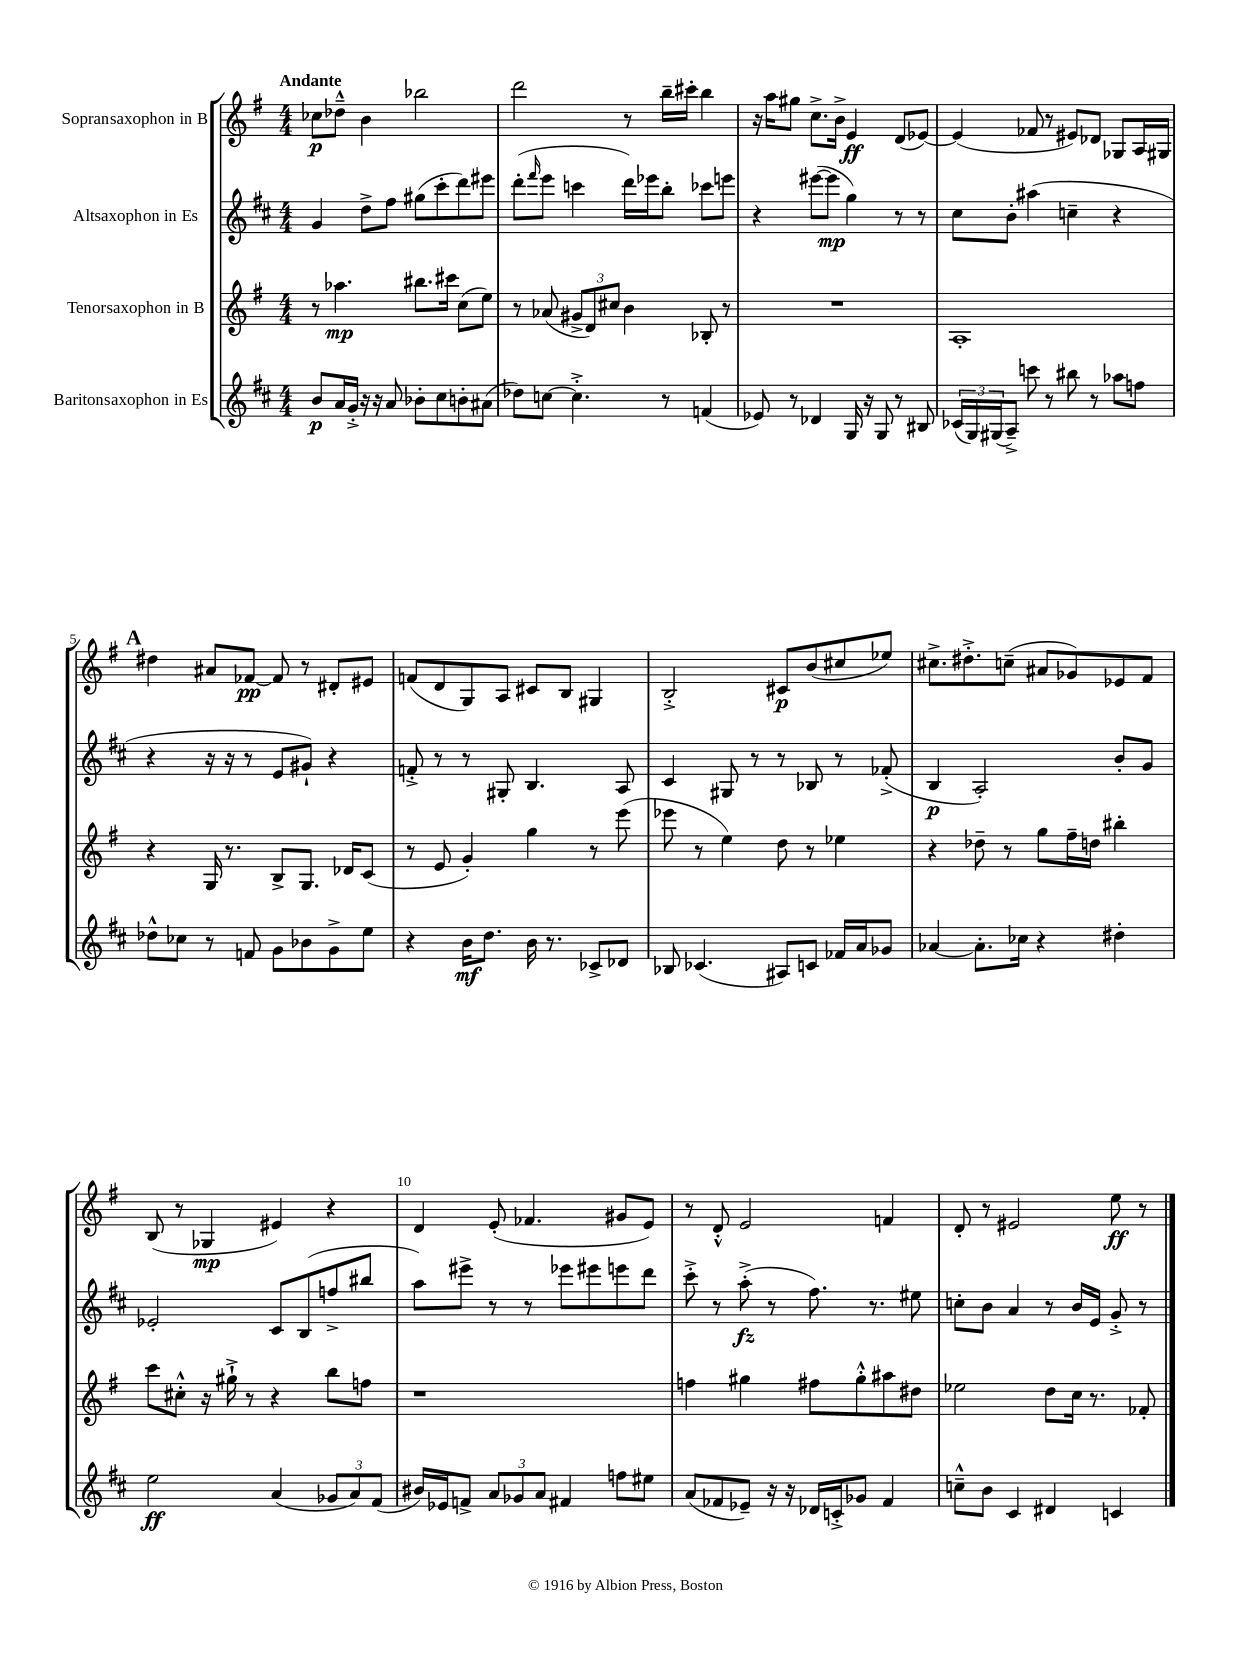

**kern	**kern	**kern	**kern
*staff4	*staff3	*staff2	*staff1
*clefG2	*clefG2	*clefG2	*clefG2
*k[f#c#]	*k[f#]	*k[f#c#]	*k[f#]
*M4/4	*M4/4	*M4/4	*M4/4
8b/L	8r	4g/	8cc-\L
16a/L	4.aa-\	.	8dd-~^^\J
16g'^/JJ	.	.	.
16r	.	8dd^\L	4b\
16r	.	.	.
8a/	.	8ff#\J	.
8b-'\L	8.bb#\L	(8gg#\L	2bb-\
8cc#\	.	8ccc#'\	.
.	16ccc#\Jk	.	.
8b'\	(8cc\L	8ddd\)	.
(8a#\J	8ee\J)	8eee#\J	.
=	=	=	=
8dd-\L)	8r	(8ddd'\L	2ddd\
.	.	16qqfff#/	.
[8cc\J	(8a-/	8eee\J	.
4.cc'^\]	12g#^/L	4ccc\	.
.	12d/)	.	.
.	12cc#/J	.	.
.	4b\	16ddd\LL)	8r
.	.	16eee-\J	.
8r	.	8bb'\J	16bb~\LL
.	.	.	16ccc#'\JJ
(4f/	8B-'/	8ccc-\L	4bb\
.	8r	8eee\J	.
=	=	=	=
8e-/)	1r	4r	16r
.	.	.	16aa\LK
8r	.	.	8gg#\J
4d-/	.	([8eee#\L	8.cc^\L
.	.	8eee#\]J	.
.	.	.	16b^\Jk
16G/	.	4gg\)	4e/
16r	.	.	.
8G/	.	.	.
8r	.	8r	(8d/L
8B#/	.	8r	[8e-/J)
=	=	=	=
(24c-/LL	1A'	8cc#\L	(4e-/]
24G/)	.	.	.
(24G#/J	.	.	.
8A~^/J)	.	8b'\J	.
8ccc\	.	(4aa#\	8f-/
8r	.	.	8r
8bb#\	.	4cc~\	8e#/L)
8r	.	.	8d-/J
8aa-\L	.	4r	8G-/L
8ff\J	.	.	16A/L
.	.	.	16G#/JJ
=	=	=	=
8dd-^^\L	4r	4r	4dd#\
8cc-\J	.	.	.
8r	16G/	16r	8a#/L
.	8.r	16r	.
8f/	.	8r	[8f-/J
8g\L	8B^/L	8e/L	8f-/]
8b-\	8.G/J	8g#`/J)	8r
8g^\	.	4r	8d#'/L
.	16d-/LK	.	.
8ee\J	(8c/J	.	8e#/J
=	=	=	=
4r	8r	8f'^/	(8f/L
.	8e/	8r	8d/
16b\LK	4g'/)	8r	8G/)
8.dd\J	.	.	.
.	.	8G#'/	8A/J
16b\	4gg\	4.B/	8c#/L
8.r	.	.	.
.	.	.	8B/J
8c-^/L	8r	.	4G#/
8d-/J	(8eee\	8A/	.
=	=	=	=
8B-/	8eee-\	4c#/	2B'^/
(4.c-/	8r	.	.
.	4ee\)	8G#/	.
.	.	8r	.
8A#/L)	8dd\	8r	8c#/L
8c/J	8r	8B-/	(8b/
16f-/LL	4ee-\	8r	8cc#/
16a/J	.	.	.
8g-/J	.	(8f-'^/	8ee-/J)
=	=	=	=
[4a-/	4r	4B/	8.cc#^\L
.	.	.	8.dd#'^\
8.a-'\]L	8dd-~\	2A'/)	.
.	8r	.	(8cc~\J
16cc-\Jk	.	.	.
4r	8gg\L	.	8a#/L
.	16ff#~\L	.	8g-/)
.	16dd\JJ	.	.
4dd#'\	4bb#'\	8b'/L	8e-/
.	.	8g/J	8f#/J
=	=	=	=
2ee\	8ccc\L	2e-'/	(8B/
.	8cc#'^^\J	.	8r
.	16r	.	4G-/
.	16gg#`^\	.	.
.	8r	.	.
(4a/	4r	8c#/L	4e#/)
.	.	(8B/	.
12g-/L	8bb\L	8ff^/	4r
12a/)	.	.	.
.	8ff\J	8bb#/J	.
(12f#/J	.	.	.
=	=	=	=
16b#/LL)	1r	8aa\L)	4d/
16e-/J	.	.	.
8f^/J	.	8eee#^\J	.
12a/L	.	8r	(8e'/
12g-/	.	.	.
.	.	8r	4.f-/
12a/J	.	.	.
4f#/	.	8eee-\L	.
.	.	8eee#\	.
8ff\L	.	8eee\	8g#/L
8ee#\J	.	8ddd\J	8e/J)
=	=	=	=
(8a/L	4ff\	8ccc#'^\	8r
8f-/	.	8r	8d'^^/
8e-~/J)	4gg#\	(8aa'^\	2e/
16r	.	8r	.
16r	.	.	.
16d-/LL	8ff#\L	8.ff#\)	.
16c'^/J	.	.	.
8g-/J	8gg#'^^\	.	.
.	.	8.r	.
4f-/	8aa#\	.	4f/
.	8dd#\J	8ee#\	.
=	=	=	=
8cc~^^\L	2ee-\	8cc'\L	8d'/
8b\J	.	8b\J	8r
4c#/	.	4a/	2e#/
4d#/	8dd\L	8r	.
.	16cc\Jk	16b/LL	.
.	8.r	16e/JJ	.
4c/	.	8g'^/	8ee\
.	8f-'/	8r	8r
==	==	==	==
*-	*-	*-	*-
